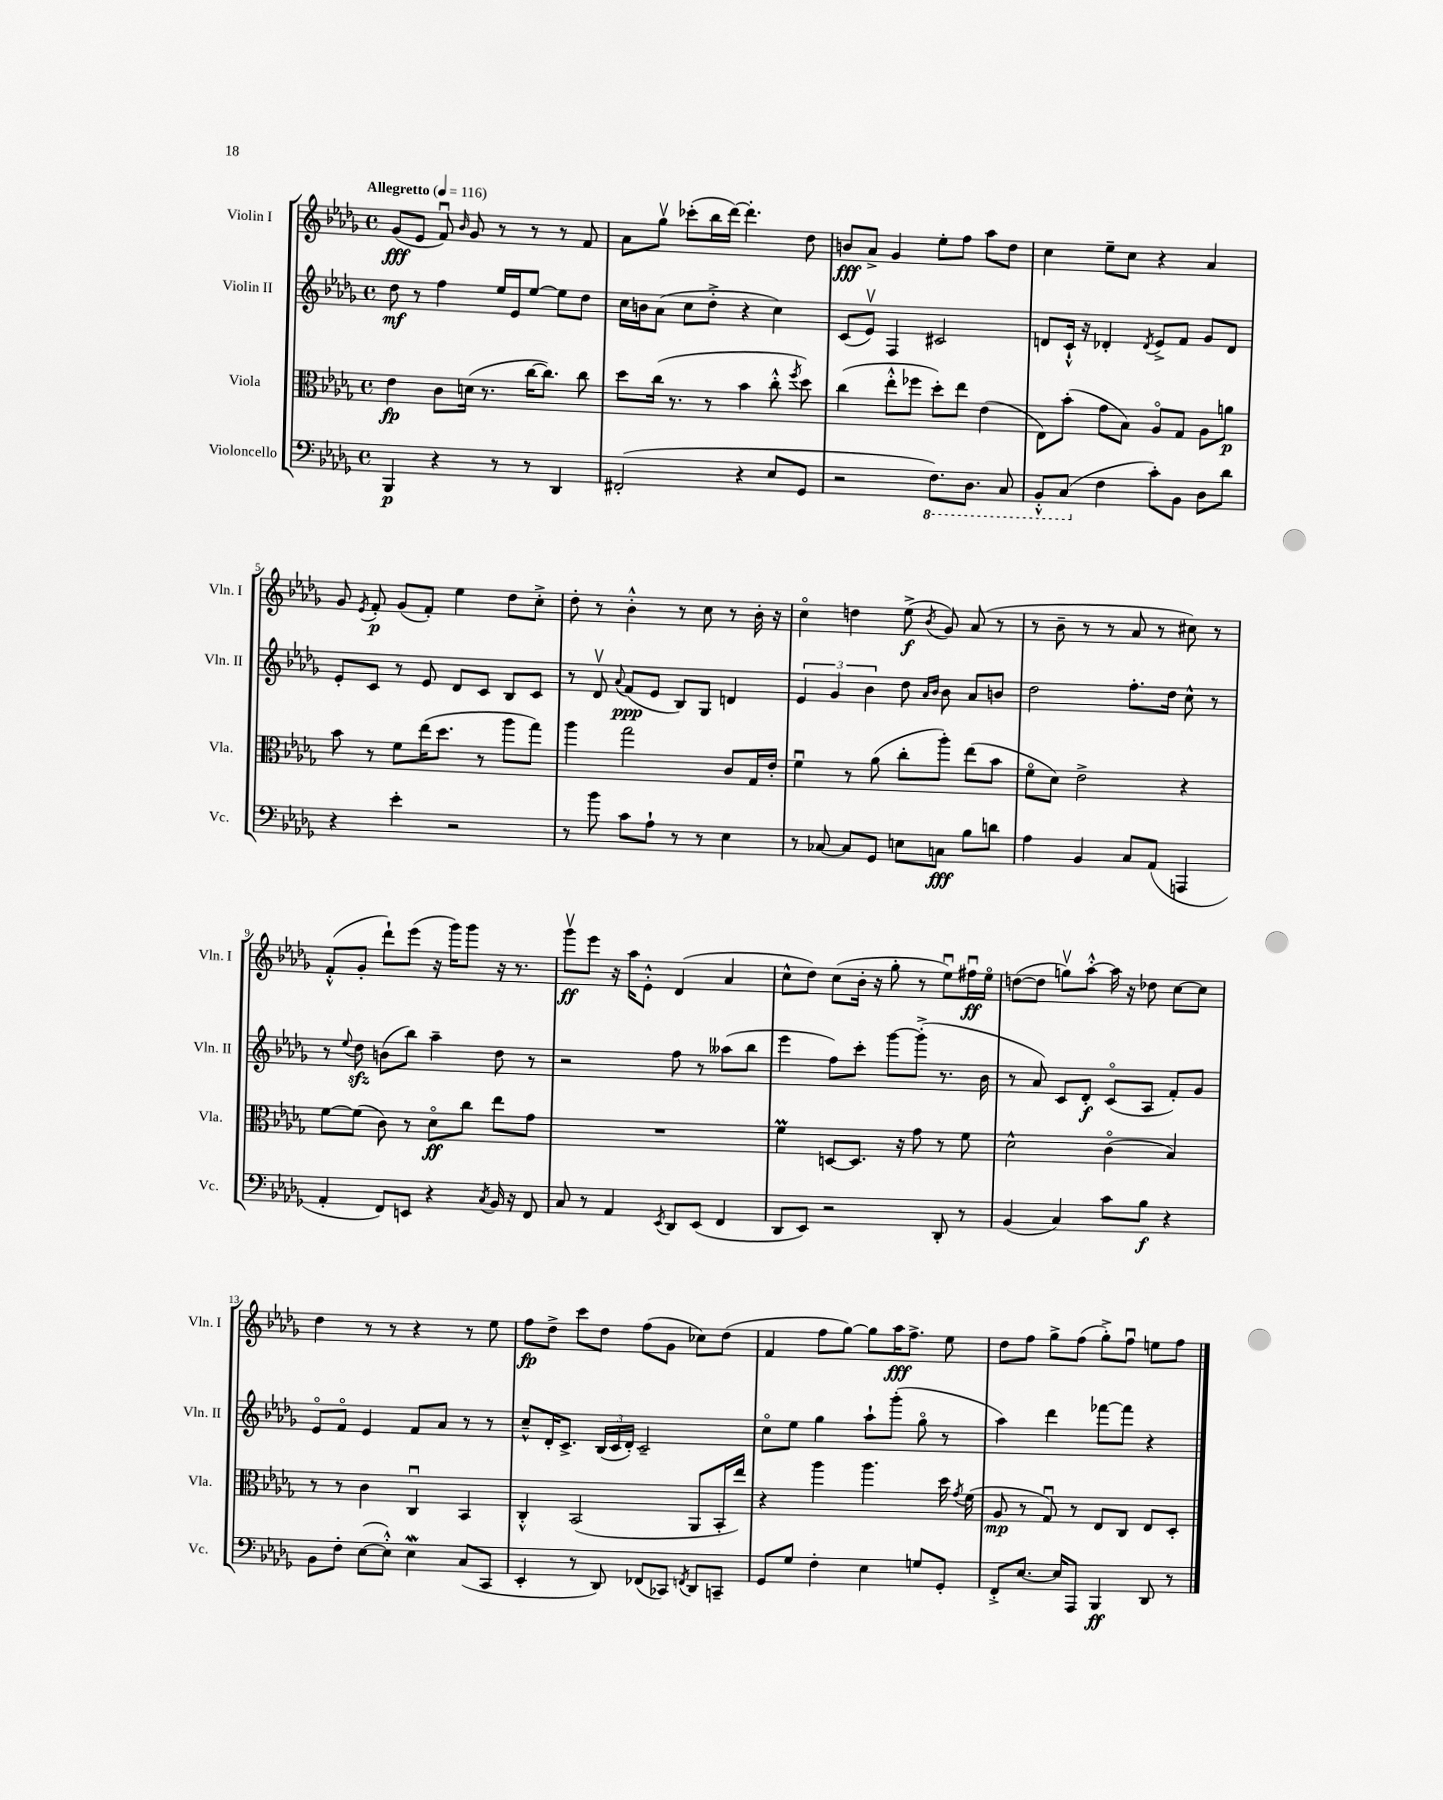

**kern	**kern	**kern	**kern
*staff4	*staff3	*staff2	*staff1
*clefF4	*clefC3	*clefG2	*clefG2
*k[b-e-a-d-g-]	*k[b-e-a-d-g-]	*k[b-e-a-d-g-]	*k[b-e-a-d-g-]
*M4/4	*M4/4	*M4/4	*M4/4
*met(c)	*met(c)	*met(c)	*met(c)
*MM116	*MM116	*MM116	*MM116
4BBB-/	4e-\	8dd-\	(8g-/L
.	.	8r	8e-/J
4r	8c\L	4ff\	8fu/)
.	.	.	16qqb-/
.	(16d\Jk	.	8g-/
.	8.r	.	.
8r	.	16ee-/LL	8r
.	.	16e-/J	.
8r	[16cc\LK	[8ee-/J	8r
.	8.cc\]J)	.	.
4DD-/	.	8ee-\]L	8r
.	8cc\	8dd-\J	8f/
=	=	=	=
(2FF#'/	8dd-\L	16cc\LL	8a-\L
.	.	16b\J	.
.	(16cc\Jk	(8a-\J	8gg-v\J
.	8.r	.	.
.	.	8cc\L	(8ccc-'\L
.	8r	8dd-'^\J	16bb-\L
.	.	.	[16ddd-\JJ)
4r	4b-\	4r	4.ddd-'\]
8E-/L	8cc'^^\	4cc\)	.
.	8qff/	.	.
8GG-/J	8dd-\)	.	8dd-\
=	=	=	=
2r	(4cc\	(8c/L	8b/L
.	.	8e-v/J)	8a-^/J
.	8ee-'^^\L	4F/	4g-/
.	8ff-\J	.	.
8.FF\L)	8dd-'\L)	2c#/	8ee-'\L
.	8ee-\J	.	8ff\J
8.DD-\J	.	.	.
.	(4e-\	.	8aa-\L
8CC/	.	.	8dd-\J
=	=	=	=
8BBB-'^^/L	8E-\L)	8d/L	4cc\
(8CC/J	(8b-'\J	16c`^^/Jk	.
.	.	16r	.
4F\	8g-\L	4d-'/	8ee-~\L
.	8B-\J)	.	8cc\J
.	.	8qd-/	.
8c'\L)	8A-o/L	8e-^/L	4r
8BB-\J	8G-/J	8f/J	.
8D-\L	8A-\L	8g-/L	4a-/
8d-\J	8a\J	8d-/J	.
=	=	=	=
4r	8b-\	8e-'/L	8g-/
.	.	.	8qe-/
.	8r	8c/J	8f'/
4e-'\	8f\L	8r	(8g-/L
.	(16ee-\K	8e-/	8f'/J)
.	8.dd-\J	.	.
2r	.	8d-/L	4ee-\
.	8r	8c/J	.
.	8aa-\L	8B-/L	8dd-\L
.	8gg-\J)	8c/J	8cc'^\J
=	=	=	=
8r	4aa-\	8r	8dd-'\
8b-\	.	8d-v/	8r
.	.	8qqa-/	.
8c\L	2gg-\	(8f/L	4b-'^^\
8A-`\J	.	8e-/J	.
8r	.	8B-/L)	8r
8r	.	8G-/J	8cc\
4E-\	8c/L	4d/	8r
.	16G-/L	.	16b-'\
.	16e-'/JJ	.	16r
=	=	=	=
8r	4fu\	6e-/	4cco\
[8C-/	.	.	.
.	.	6g-/	.
8C-/]L	8r	.	4dd\
.	.	6b-\	.
8GG-/J	(8a-\	.	.
8E\L	8cc'\L	8dd-\	(8ee-^\
.	.	16qqa-/LL	.
.	.	16qqb-/JJ	8qb-/
8C\J	8aa-'\J)	8b-\	8g-/)
8B-\L	(8ee-\L	8a-/L	(8a-/
8d\J	8b-\J	8b/J	8r
=	=	=	=
4A-\	8fo\L	2dd-\	8r
.	8d-\J)	.	8b-~\
4BB-/	2e-^\	.	8r
.	.	.	8r
8C/L	.	8.ff'\L	8a-/
(8AA-/J	.	.	8r
.	.	16dd-\Jk	.
4AAA/	4r	8cc^^\	8cc#\)
.	.	8r	8r
=	=	=	=
4AA-'/	[8f\L	8r	(8f'^^/L
.	.	8qqee-/	.
.	(8f\]J	8dd-\	8g-'/J
8FF/L)	8c\)	(8b\L	8ddd-`\L)
8EE/J	8r	8bb-\J)	(8eee-\J
4r	8d-o\L	4aa-~\	16r
.	.	.	16ggg-\LK)
.	8cc\J	.	8ggg-\J
8qC/	.	.	.
16BB-/	8ee-\L	8dd-\	16r
16r	.	.	8.r
8FF/	8g-\J	8r	.
=	=	=	=
8C/	1r	2r	8ggg-v\L
8r	.	.	8eee-\J
4AA-/	.	.	16r
.	.	.	16aa-\LK
.	.	.	8e-'^^\J
8qEE-/	.	.	.
8DD-/L	.	8ff\	(4d-/
(8EE-/J	.	8r	.
4FF/	.	(8aa--\L	4a-/
.	.	8bb-\J	.
=	=	=	=
8DD-/L	4f\	4eee-\	8cc^^\L
8EE-/J)	.	.	8dd-\J)
2r	[8D/L	8ff\L)	(8cc\L
.	8.D/]J	8ccc'\J	16b-'\Jk
.	.	.	16r
.	.	[8ggg-\L	8gg-'\
.	16r	.	.
.	8g-\	(8ggg-'^\]J	8r
8DD-'/	8r	8.r	8ee-u\L)
8r	8f\	.	16ff#u\L
.	.	16b-\	16ee-o\JJ
=	=	=	=
(4BB-/	2d-^^\	8r	([8dd\L
.	.	8a-/)	8dd\]J
4C/)	.	8c/L	8ggv\L)
.	.	8d-'/J	[8aa-'^^\J
8c\L	(4co\	(8co/L	16aa-\]
.	.	.	16r
8B-\J	.	8A-/J	8dd-\
4r	4B-/)	8f'/L)	[8cc\L
.	.	8g-/J	8cc\]J
=	=	=	=
8BB-\L	8r	8e-o/L	4dd-\
8F'\J	8r	8fo/J	.
([8E-\L	4c\	4e-/	8r
8E-'^^\]J)	.	.	8r
4E-\	4Cu/	8f/L	4r
.	.	8a-/J	.
(8C/L	4BB-/	8r	8r
8CC/J	.	8r	8ee-\
=	=	=	=
4EE-'/	4C'^^/	8cc~^^/L	8ff\L
.	.	16d-'/K	8dd-^\J
.	.	8.c^/J	.
8r	(2BB-/	.	8ccc\L
8DD-/)	.	(24B-/LL	8dd-\J
.	.	24c/	.
.	.	24d-'/JJ)	.
(8FF-/L	.	2c~/	(8ff\L
8CC-/J)	.	.	8g-\J
8qFF/	.	.	.
8DD-/L	8AA-/L	.	8cc-\L)
8CC~/J	16BB-'/L	.	(8dd-\J
.	16ee-/JJ)	.	.
=	=	=	=
8GG-/L	4r	8cco\L	4f/
8G-/J	.	8ee-\J	.
4F'\	4aa-\	4gg-\	8ff\L
.	.	.	[8gg-\J)
4E-\	4.aa-\	8aa-`\L	8gg-\]L
.	.	(8ggg-'\J	16aa-\K
.	.	.	8.ff^\J
8G/L	.	8gg-o\	.
8GG-'/J	16dd-\	8r	8ee-\
.	8qg-/	.	.
.	(16f\	.	.
=	=	=	=
8FF'^/L	8A-/	4aa-\)	8dd-\L
[8.E-/J	8r	.	8ff\J
.	8G-u/)	4ddd-\	8gg-^\L
16E-/]LK	.	.	.
8AAA-/J	8r	.	(8ff\J
4BBB-/	8E-/L	[8fff-\L	8gg-'^\L)
.	8C/J	8fff-\]J	8ffu\J
8DD-/	8E-/L	4r	8ee\L
8r	8D-'/J	.	8ff\J
==	==	==	==
*-	*-	*-	*-
